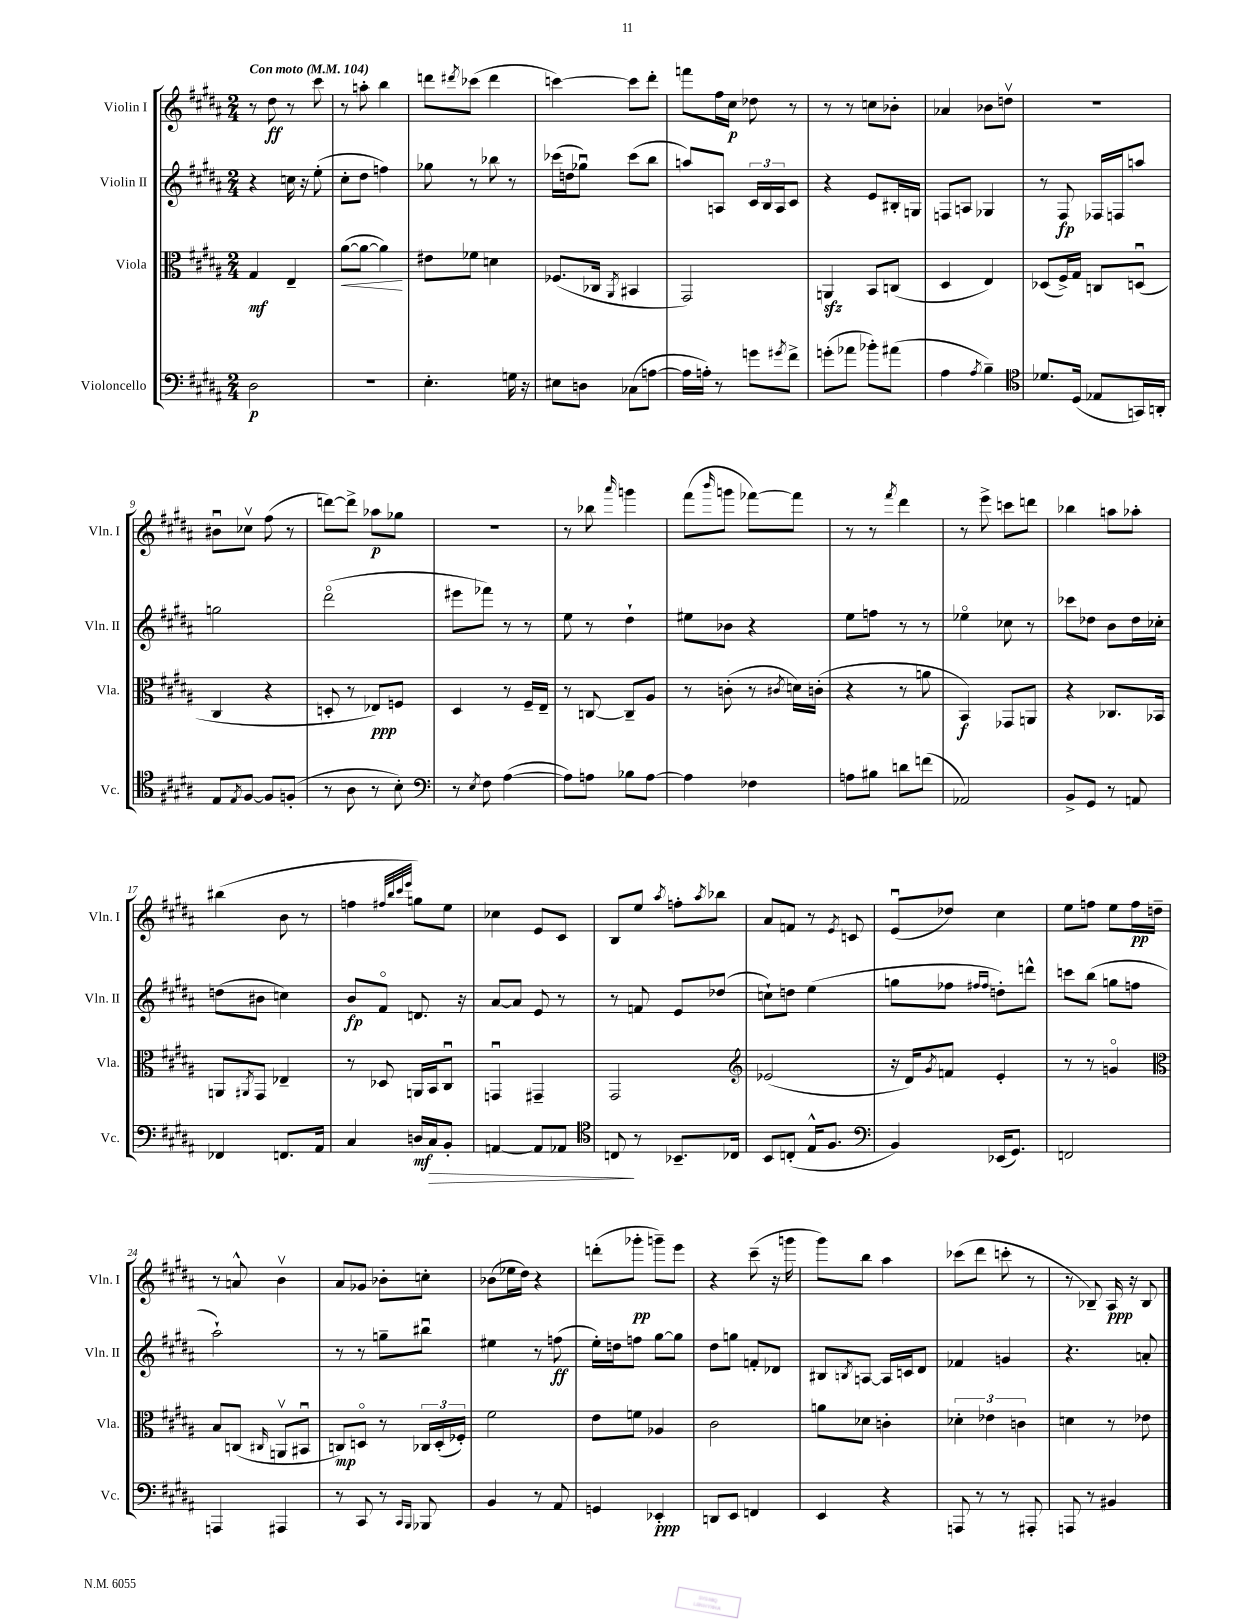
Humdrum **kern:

**kern	**kern	**kern	**kern
*staff4	*staff3	*staff2	*staff1
*clefF4	*clefC3	*clefG2	*clefG2
*k[f#c#g#d#a#]	*k[f#c#g#d#a#]	*k[f#c#g#d#a#]	*k[f#c#g#d#a#]
*M2/4	*M2/4	*M2/4	*M2/4
*MM104	*MM104	*MM104	*MM104
2D#\	4G#/	4r	8r
.	.	.	8dd#\
.	4E~/	16cc\	8r
.	.	16r	.
.	.	(8ee'\	8ccc#\
=	=	=	=
2r	([8a#\L	8cc#'\L	8r
.	8a#\_J	8dd#\J	8aa'\
.	4a#\])	4ff\)	4bb\
=	=	=	=
4.E'\	8e#\L	8gg-\	8ddd\L
.	.	.	8qddd#/
.	8f-\J	8r	(8ccc-\J
.	4d\	8bb-\	4ddd#\
16G\	.	8r	.
16r	.	.	.
=	=	=	=
8E#\L	(8.F-/L	(16ccc-\LL	[4ccc\)
.	.	16dd\J	.
8D\J	.	8gg-u\J)	.
.	16C-/Jk	.	.
.	8qAA#/	.	.
(8C-\L	4BB#/	(8ccc-\L	8ccc\]L
[8A\J	.	8bb\J	8ddd#'\J
=	=	=	=
16A\]LL	2GG#/)	8aa/L)	8fff\L
16A'\JJ)	.	.	.
8r	.	8A/J	16ff#\L
.	.	.	16cc#\JJ
8g\L	.	24c#/LL	8dd-\
.	.	24B/	.
.	.	24A/J	.
8qg#/	.	.	.
8f#^\J	.	8c#/J	8r
=	=	=	=
(8g'\L	4AA/	4r	8r
8a-\J	.	.	8r
8b-'\L)	8BB/L	8e/L	8cc\L
(8a#\J	(8C/J	16B#'/L	8b-'\J
.	.	16G/JJ	.
=	=	=	=
4A#\	4D#/	8F/L	4a-/
.	.	8A/J	.
8qA#/	.	.	.
4B~\)	4E/)	4G-/	8b-\L
.	.	.	8ddv\J
=	=	=	=
*clefC4	*	*	*
8.d-/L	(8D-/L	8r	2r
.	16F#^/L)	8F#/	.
(16D#/Jk	16G#/JJ	.	.
8E-/L	8C/L	16F-/LL	.
.	.	16F/J	.
16GG/L)	(8Du/J	8aa/J	.
16AA'/JJ	.	.	.
=	=	=	=
8E/L	4C#/	2gg\	8b#u\L
8qE/	.	.	.
[8F#/J	.	.	8cc-v\J
8F#/]L	4r	.	(8ff#\
(8F'/J	.	.	8r
=	=	=	=
8r	8D'/	(2ddd#o\	[8ddd\L)
8A#\	8r	.	8ddd^\]J
8r	8E-/L)	.	8aa-\L
8B'\)	8F/J	.	8gg-\J
=	=	=	=
*clefF4	*	*	*
8r	4D#/	8eee#\L	2r
8qE/	.	.	.
8F#\	.	8fff-\J)	.
([4A#\	8r	8r	.
.	16F#~/LL	8r	.
.	16E~/JJ	.	.
=	=	=	=
8A#\]L)	8r	8ee\	8r
8A\J	[8C/	8r	8bb-\
.	.	.	16qqaaa#/
8B-\L	8C~/]L	4dd#`\	4ggg\
[8A\J	8A#/J	.	.
=	=	=	=
4A\]	8r	8ee#\L	(8fff#\L
.	.	.	16qqbbb/
.	(8c'\	8b-\J	8ggg\J
4F-\	8r	4r	[8fff-\L)
.	8qc#/	.	.
.	16d\LL)	.	8fff-\]J
.	(16c'\JJ	.	.
=	=	=	=
8A\L	4r	8ee\L	8r
8B#\J	.	8ff\J	8r
.	.	.	8qfff#/
8d\L	8r	8r	4ddd#\
(8f\J	8a\	8r	.
=	=	=	=
2AA-/)	4BB/)	4ee-o\	8r
.	.	.	8eee^\
.	8GG-/L	8cc-\	8ccc\L
.	8AA/J	8r	8ddd\J
=	=	=	=
8BB^/L	4r	8ccc-\L	4bb-\
8GG#/J	.	8dd-\J	.
8r	8.C-/L	8b\L	8aa\L
8AA/	.	16dd-\L	8aa-'\J
.	16BB-/Jk	16cc-'\JJ	.
=	=	=	=
4FF-/	8AA/L	(8dd\L	(4bb#\
.	8qAA#/	.	.
.	8GG#/J	8b#\J	.
8.FF/L	4E-~/	4cc\)	8b\
.	.	.	8r
16AA#/Jk	.	.	.
=	=	=	=
4C#/	8r	8b/L	4ff\
.	8D-/	8f#o/J	.
.	.	.	32qqff#/LLL
.	.	.	32qqbb/
.	.	.	32qqccc#/
.	.	.	32qqeee/JJJ
16D/LL	16AA/LL	8.d/	8gg\L)
16C#/J	16BB/J	.	.
8BB'/J	8C#u/J	.	8ee\J
.	.	16r	.
=	=	=	=
[4AA/	4GGu/	[8a#/L	4cc-\
.	.	8a#/]J	.
8AA/]L	4GG#~/	8e/	8e/L
8AA-/J	.	8r	8c#/J
=	=	=	=
*clefC4	*	*	*
8C/	2GG#/	8r	8B/L
8r	.	8f/	8ee/J
.	.	.	8qaa#/
8.BB-~/L	.	8e/L	8ff'\L
.	.	.	8qaa#/
.	.	(8dd-/J	8bb-\J
16C-/Jk	.	.	.
=	=	=	=
*	*clefG2	*	*
8BB/L	(2e-/	8cc`\L)	8a#/L
(8C'/J	.	8dd\J	8f/J
16E^^/LK	.	(4ee\	8r
8.F#/J	.	.	.
.	.	.	8qe/
.	.	.	8c/
=	=	=	=
*clefF4	*	*	*
4BB/)	16r	8gg\L	(8eu/L
.	16d#/LK)	.	.
.	8qg#/	.	.
.	8f/J	8ff-\J	8dd-/J)
.	.	16qqff#/LL	.
.	.	16qqff#/JJ	.
(16EE-/LK	4e'/	8dd'\L)	4cc#\
8.GG#/J)	.	.	.
.	.	8ddd^^\J	.
=	=	=	=
2FF/	8r	8ccc\L	8ee\L
.	8r	(8bb\J	8ff\J
.	4go/	8gg\L	8ee\L
.	.	8ff\J	16ff\L
.	.	.	16dd~\JJ
=	=	=	=
*	*clefC3	*	*
4AAA/	8B/L	2aa#`\)	8r
.	(8C/J	.	8a^^/
.	16qqC#/	.	.
4AAA#/	8AAv/L	.	4bv\
.	8BB#u/J	.	.
=	=	=	=
8r	8C/L)	8r	8a#/L
8CC#/	8Do/J	8r	8g-/J
8r	8r	8gg~\L	8b-'\L
16qqCC#/LL	.	.	.
16qqBBB/JJ	.	.	.
8BBB-/	24C-/LL	8bb#u\J	8cc'\J
.	(24D'/	.	.
.	24F-'/JJ)	.	.
=	=	=	=
4BB/	2f#\	4ee#\	(8b-\L
.	.	.	16ee-\L
.	.	.	16dd#\JJ)
8r	.	8r	4r
8AA#/	.	(8ff\	.
=	=	=	=
4GG/	8e\L	16ee'\LL)	(8ddd'\L
.	.	16dd\J	.
.	8f\J	8ff\J	8ggg-'\J
4EE-'/	4A-/	[8gg#\L	8ggg~\L)
.	.	8gg#\]J	8eee\J
=	=	=	=
8DD/L	2c#\	8dd#\L	4r
8EE/J	.	8gg\J	.
4FF/	.	8f'/L	(8ccc#~\
.	.	8d-/J	16r
.	.	.	16ggg\
=	=	=	=
4EE/	8a\L	8B#/L	8ggg#\L)
.	.	8qB/	.
.	8d-\J	[8A/J	8bb\J
4r	4c'\	16A/]LL	4aa#\
.	.	16c/J	.
.	.	8d#/J	.
=	=	=	=
8AAA/	6d-'\	4f-/	(8ccc-\L
8r	.	.	8ddd#\J
.	6e-\	.	.
8r	.	4g/	8ccc'\
.	6c\	.	.
8AAA#'/	.	.	8r
=	=	=	=
8AAA/	4d\	4.r	8r
8r	.	.	8B-~/)
4BB#/	8r	.	16A#/
.	.	.	16r
.	8e-\	8a'/	8B-/
==	==	==	==
*-	*-	*-	*-
